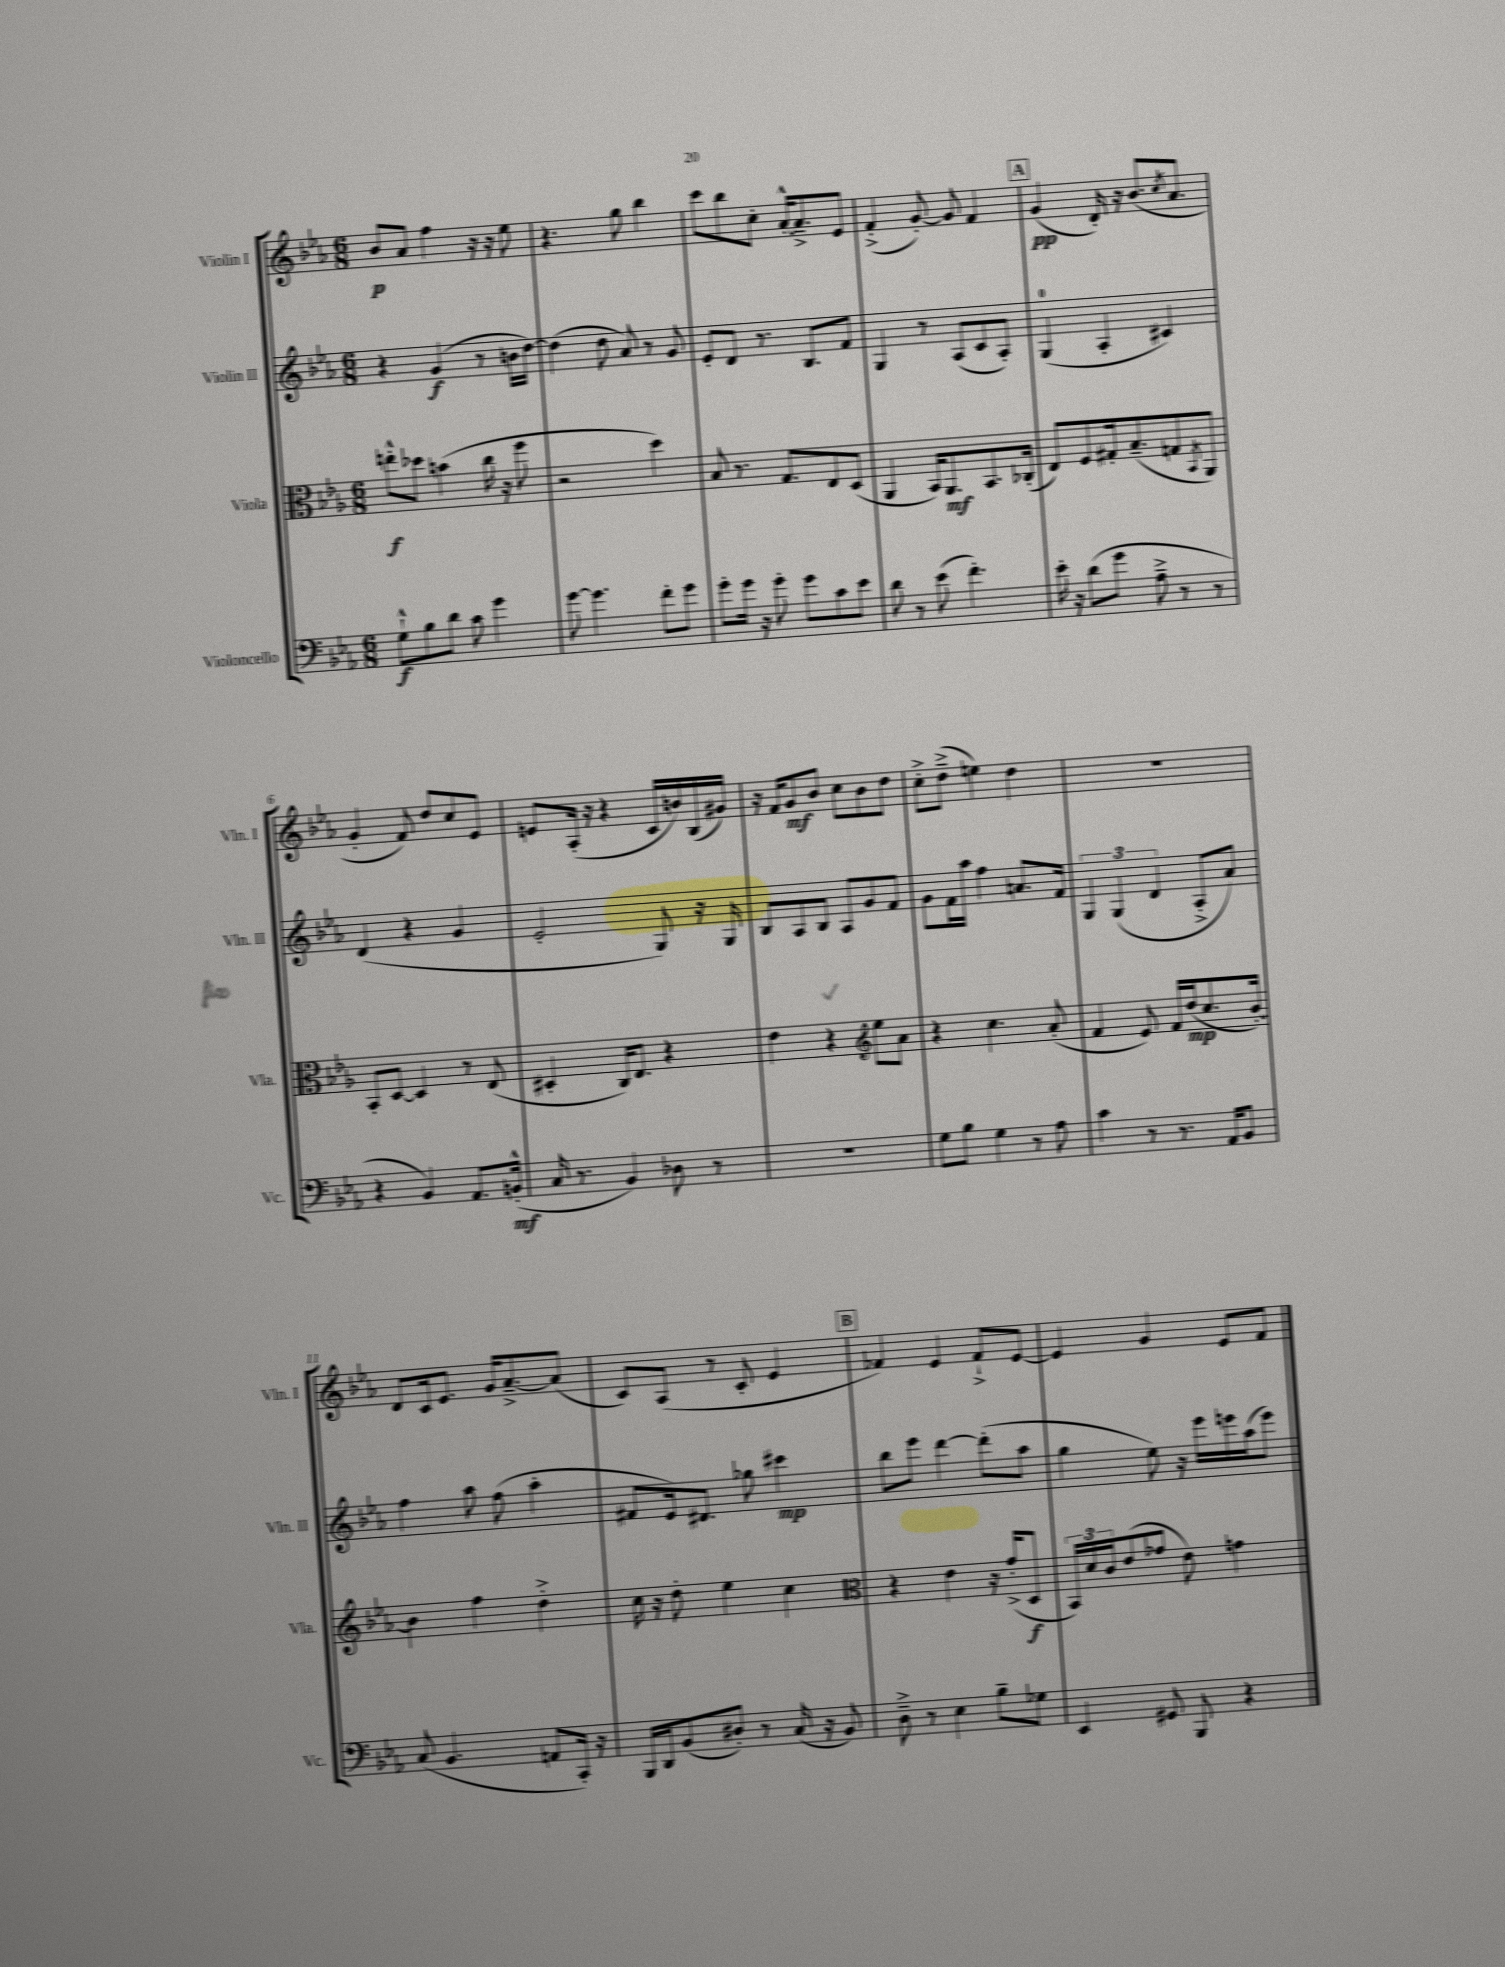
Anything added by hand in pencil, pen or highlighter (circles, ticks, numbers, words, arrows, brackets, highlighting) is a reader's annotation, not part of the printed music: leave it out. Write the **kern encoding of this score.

**kern	**kern	**kern	**kern
*staff4	*staff3	*staff2	*staff1
*clefF4	*clefC3	*clefG2	*clefG2
*k[b-e-a-]	*k[b-e-a-]	*k[b-e-a-]	*k[b-e-a-]
*M6/8	*M6/8	*M6/8	*M6/8
8G`^^	8ee'^^	4r	8b-
8B-	8dd-	.	8a-
8d	(4b	(4g	4ff
8c	.	.	.
4g	16cc	8r	16r
.	16r	.	16r
.	8ff	16b	8ee-
.	.	[16dd)	.
=	=	=	=
[8g	2r	(4dd]	4.r
4.g]	.	.	.
.	.	8dd	.
.	.	8a-)	8gg
8f'	4dd)	8r	4bb-
8g	.	8g	.
=	=	=	=
8g'	8B-	8e-'	8ccc
16g	8.r	8d	8bb-
16r	.	.	.
8g'	.	8.r	8cc'
.	8.G	.	.
8g	.	.	[16a-'^^
.	.	8.B-	8.a-~^]
8c	8E-	.	.
8e-	(8D	8f	8e-
=	=	=	=
8d	4AA-	4G	(4f'^
8r	.	.	.
(8e-	16BB-)	8r	[8g')
.	8.AA-	.	.
4.f')	.	(8A-	8g]
.	8.BB-	8c	4f
.	.	8A-')	.
.	(16C-'	.	.
=	=	=	=
16e-'	8E-)	(4G	(4g
16r	.	.	.
(8d	8F	.	.
8g	16G#'	4A-'	16d')
.	(8.B-~	.	16r
8A-~^	.	.	(8.b-
8r	8G	4c#)	.
.	.	.	8qcc
.	.	.	8.a-
.	8qBB-	.	.
8r	8AA-)	.	.
=	=	=	=
4r	8BB-'	(4d	4g'
.	[8D	.	.
4BB-)	4D]	4r	8f)
.	.	.	8dd
8.AA-	8r	4g	8cc
.	(8E-	.	8e-
(16BB'^^	.	.	.
=	=	=	=
16C	4D#'	2e-'	8e
8.r	.	.	.
.	.	.	(16A-'
.	.	.	16r
4BB-)	16C)	.	4r
.	8.E-	.	.
8D-	4r	8G)	16c
.	.	.	16b)
8r	.	16r	(16B-
.	.	16G	16g#)
=	=	=	=
2.r	4e-	8B-	16r
.	.	.	16f
.	.	8A-	8g
.	4r	8B-	8b-
.	.	8A-	8cc
*	*clefG2	*	*
.	8ee-	8g	8b-
.	8a-	8f	8dd
=	=	=	=
8G	4r	8g	8cc'^
8B-	.	16f	(8dd~^
.	.	16aa-	.
4G	4.cc	4ff	4ee)
8r	.	8.a	4dd
8A-	(8a-'	.	.
.	.	16f	.
=	=	=	=
4c	4f	6G	2.r
.	.	(6G	.
8r	8e-)	.	.
.	.	6d	.
8.r	16f	.	.
.	(16dd	.	.
.	8.cc	8A-'^	.
16AA-	.	.	.
8BB-	.	8a-)	.
.	[16b-')	.	.
=	=	=	=
(8C	4b-]	4ff	8d
4.BB-	.	.	16c
.	.	.	8.e-
.	4ff	8aa-	.
.	.	(8ff	16g
.	.	.	[8.a-~^
8AA	4dd'^	4aa-'	.
16CC')	.	.	(8a-]
16r	.	.	.
=	=	=	=
16BBB-	16cc	8f#	8c)
16DD	16r	.	.
(8BB-	8dd'	16e-)	(8A-
.	.	8.d#	.
8D#')	4ee-	.	8r
8r	.	8gg-	8c'
(16C	4cc	4ccc#	4e-
16r	.	.	.
8BB-)	.	.	.
=	=	=	=
*	*clefC3	*	*
8D~^	4r	8bb-	4f-)
8r	.	8eee-	.
4E-	4e-	[4ddd	4e-
8B-~	16r	(8ddd']	8f-`^
.	(16g'^	.	.
8G-	8D	8aa-	[8e-
=	=	=	=
4EE-	24BB-)	4gg	4e-]
.	24d	.	.
.	24c	.	.
.	(8e-	.	.
8GG#	8g-	8ee-)	4g
8BBB-	8e-)	16r	.
.	.	16eee-	.
4r	4g	16eee	8e-
.	.	(16aa-	.
.	.	8eee)	8f
==	==	==	==
*-	*-	*-	*-
